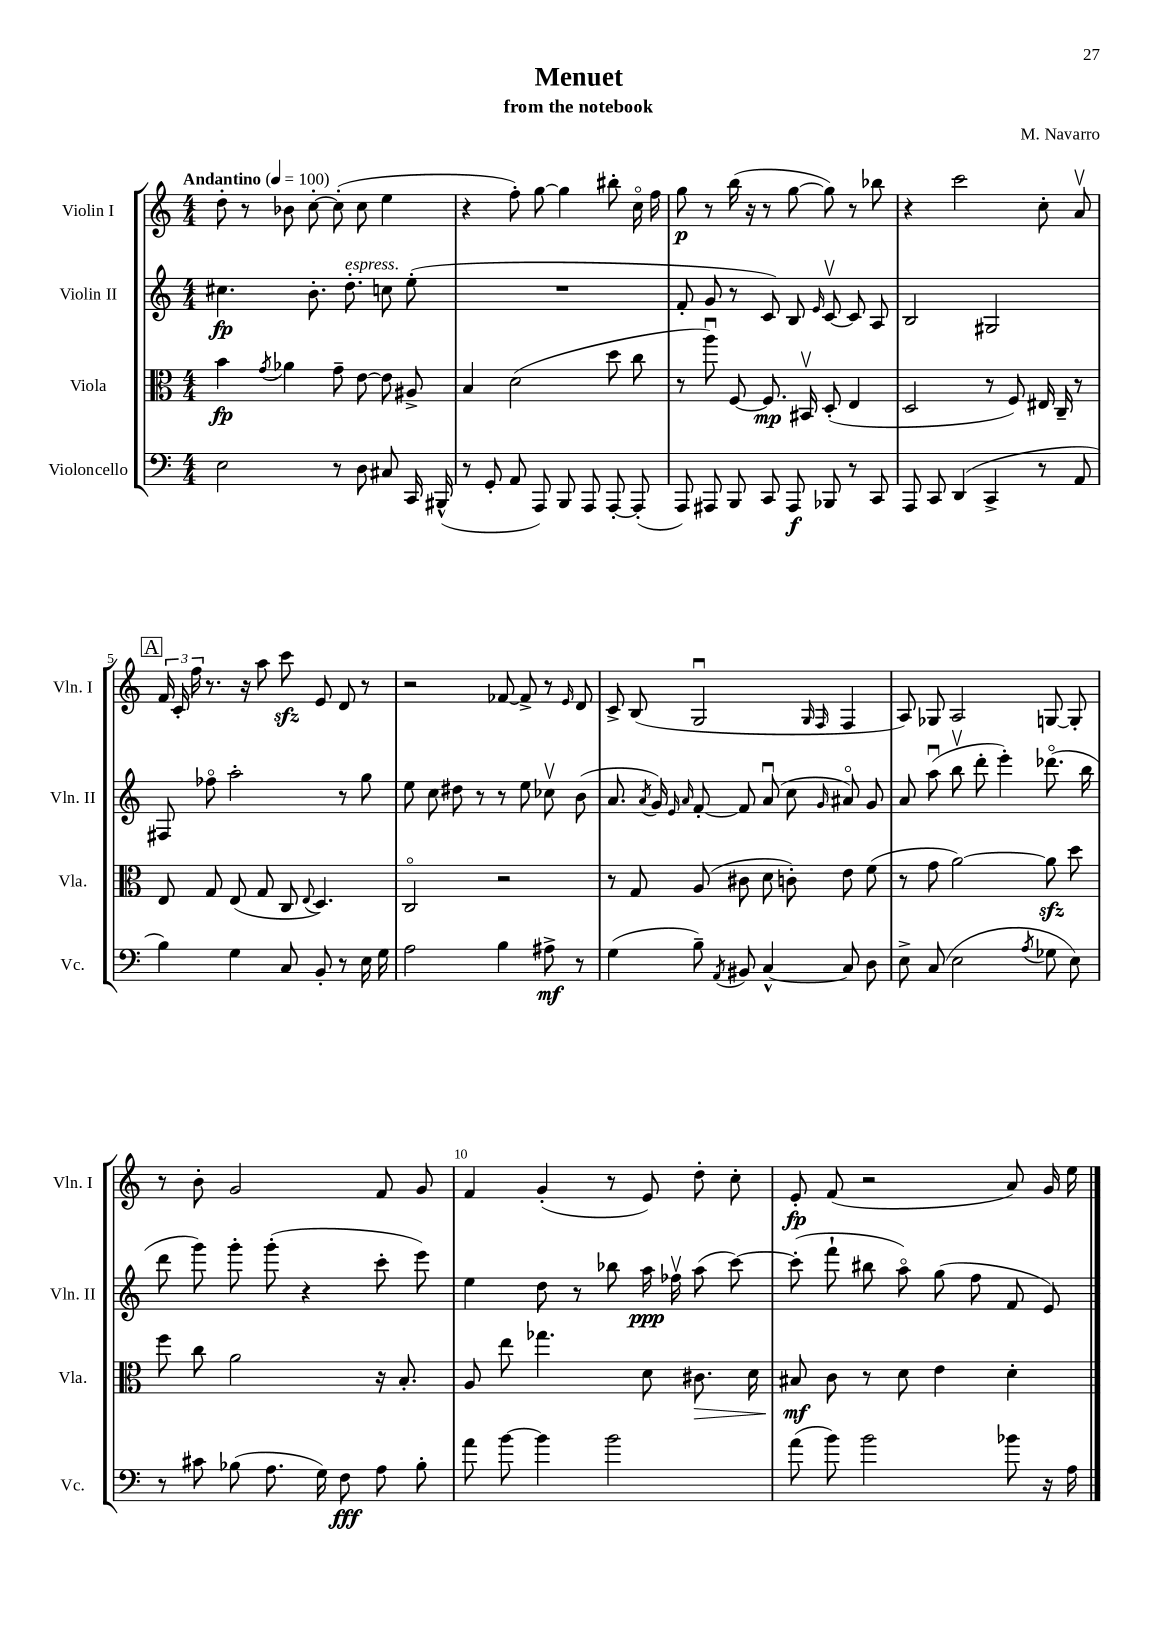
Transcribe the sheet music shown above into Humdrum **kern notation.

**kern	**kern	**kern	**kern
*staff4	*staff3	*staff2	*staff1
*clefF4	*clefC3	*clefG2	*clefG2
*k[]	*k[]	*k[]	*k[]
*M4/4	*M4/4	*M4/4	*M4/4
*MM100	*MM100	*MM100	*MM100
2E\	4b\	4.cc#\	8dd'\
.	.	.	8r
.	8qg/	.	.
.	4a-\	.	8b-\
.	.	8.b'\	[8cc'\
8r	8g~\	.	(8cc'\]
.	.	8.dd'\	.
8D\	[8e\	.	8cc\
8C#/	8e\]	8cc\	4ee\
16CC/	8A#^/	(8ee'\	.
(16BBB#^^/	.	.	.
=	=	=	=
8r	4B/	1r	4r
8GG'/	.	.	.
8AA/	(2d\	.	8ff'\)
8AAA/)	.	.	[8gg\
8BBB/	.	.	4gg\]
8AAA/	.	.	.
[8AAA'/	8dd\	.	8bb#'\
(8AAA'/]	8cc\	.	16cco\
.	.	.	16ff\
=	=	=	=
8AAA/)	8r	8f'/	8gg\
8AAA#/	8aau\)	8g/	8r
8BBB/	[8F/	8r	(16bb\
.	.	.	16r
8CC/	8.F/]	8c/)	8r
8AAA#/	.	8B/	[8gg\
.	16BB#v/	.	.
.	.	16qqe/	.
8BBB-/	(8D'/	[8cv/	8gg\])
8r	4E/	8c/]	8r
8CC/	.	8A/	8bb-\
=	=	=	=
8AAA/	2D/	2B/	4r
8CC/	.	.	.
(4DD/	.	.	2ccc\
4CC^/	8r	2G#/	.
.	8F/)	.	.
8r	16E#/	.	8cc'\
.	16C~/	.	.
8AA/	8r	.	8av/
=	=	=	=
4B\)	8E/	8F#/	24f/
.	.	.	24c'/
.	.	.	24ff\
.	8G/	8ff-o\	8.r
4G\	(8E/	2aa'\	.
.	.	.	16r
.	8G/	.	8aa\
8C/	8C/	.	8ccc\
.	8qqE/	.	.
8BB'/	4.D/)	.	8e/
8r	.	8r	8d/
16E\	.	8gg\	8r
16G\	.	.	.
=	=	=	=
2A\	2Co/	8ee\	2r
.	.	8cc\	.
.	.	8dd#\	.
.	.	8r	.
4B\	2r	8r	[8f-/
.	.	8ee\	8f-^/]
8A#^\	.	8cc-v\	8r
.	.	.	16qqe/
8r	.	(8b\	8d/
=	=	=	=
(4G\	8r	8.a/	8c^/
.	8G/	.	(8B/
.	.	8qa/	.
.	.	16g/)	.
.	.	16qqe/	.
.	.	16qqa/	.
8B~\)	(8A/	[8f'/	2Gu/
8qAA/	.	.	.
8BB#/	8c#\	8f/]	.
[4C^^/	8d\	(8au/	.
.	8c'\)	8cc\	.
.	.	.	16qqG/
.	.	16qqg/	16qqF/
8C/]	8e\	8a#o/)	4F/
8D\	(8f\	8g/	.
=	=	=	=
8E^\	8r	8a/	8A/)
(8C/	8g\	(8aau\	8G-/
2E\	[2a\)	8bbv\	2A/
.	.	8ddd'\	.
.	.	4eee'\)	.
8qA/	.	.	.
8G-\	8a\]	(8.ddd-o\	[8G/
8E\)	8dd\	.	8G'/]
.	.	16bb\	.
=	=	=	=
8r	8ff\	8ddd\	8r
8c#\	8cc\	8ggg\)	8b'\
(8B-\	2a\	8ggg'\	2g/
8.A\	.	(8ggg'\	.
.	.	4r	.
16G\)	.	.	.
8F\	.	.	.
8A\	16r	8ccc'\	8f/
.	8.B'/	.	.
8B-'\	.	8eee\)	8g/
=	=	=	=
8a\	8A/	4ee\	4f/
[8b\	8ee\	.	.
4b\]	4.gg-\	8dd\	(4g'/
.	.	8r	.
2b\	.	8bb-\	8r
.	8d\	16aa\	8e/)
.	.	16ff-v\	.
.	8.c#\	(8aa\	8dd'\
.	.	[8ccc\)	8cc'\
.	16d\	.	.
=	=	=	=
(8a\	8B#/	(8ccc'\]	8e'/
8b\)	8c\	8fff`\	(8f/
2b\	8r	8bb#\	2r
.	8d\	8aao\)	.
.	4e\	(8gg\	.
.	.	8ff\	.
8b-\	4d'\	8f/	8a/)
16r	.	8e/)	16g/
16A\	.	.	16ee\
==	==	==	==
*-	*-	*-	*-
